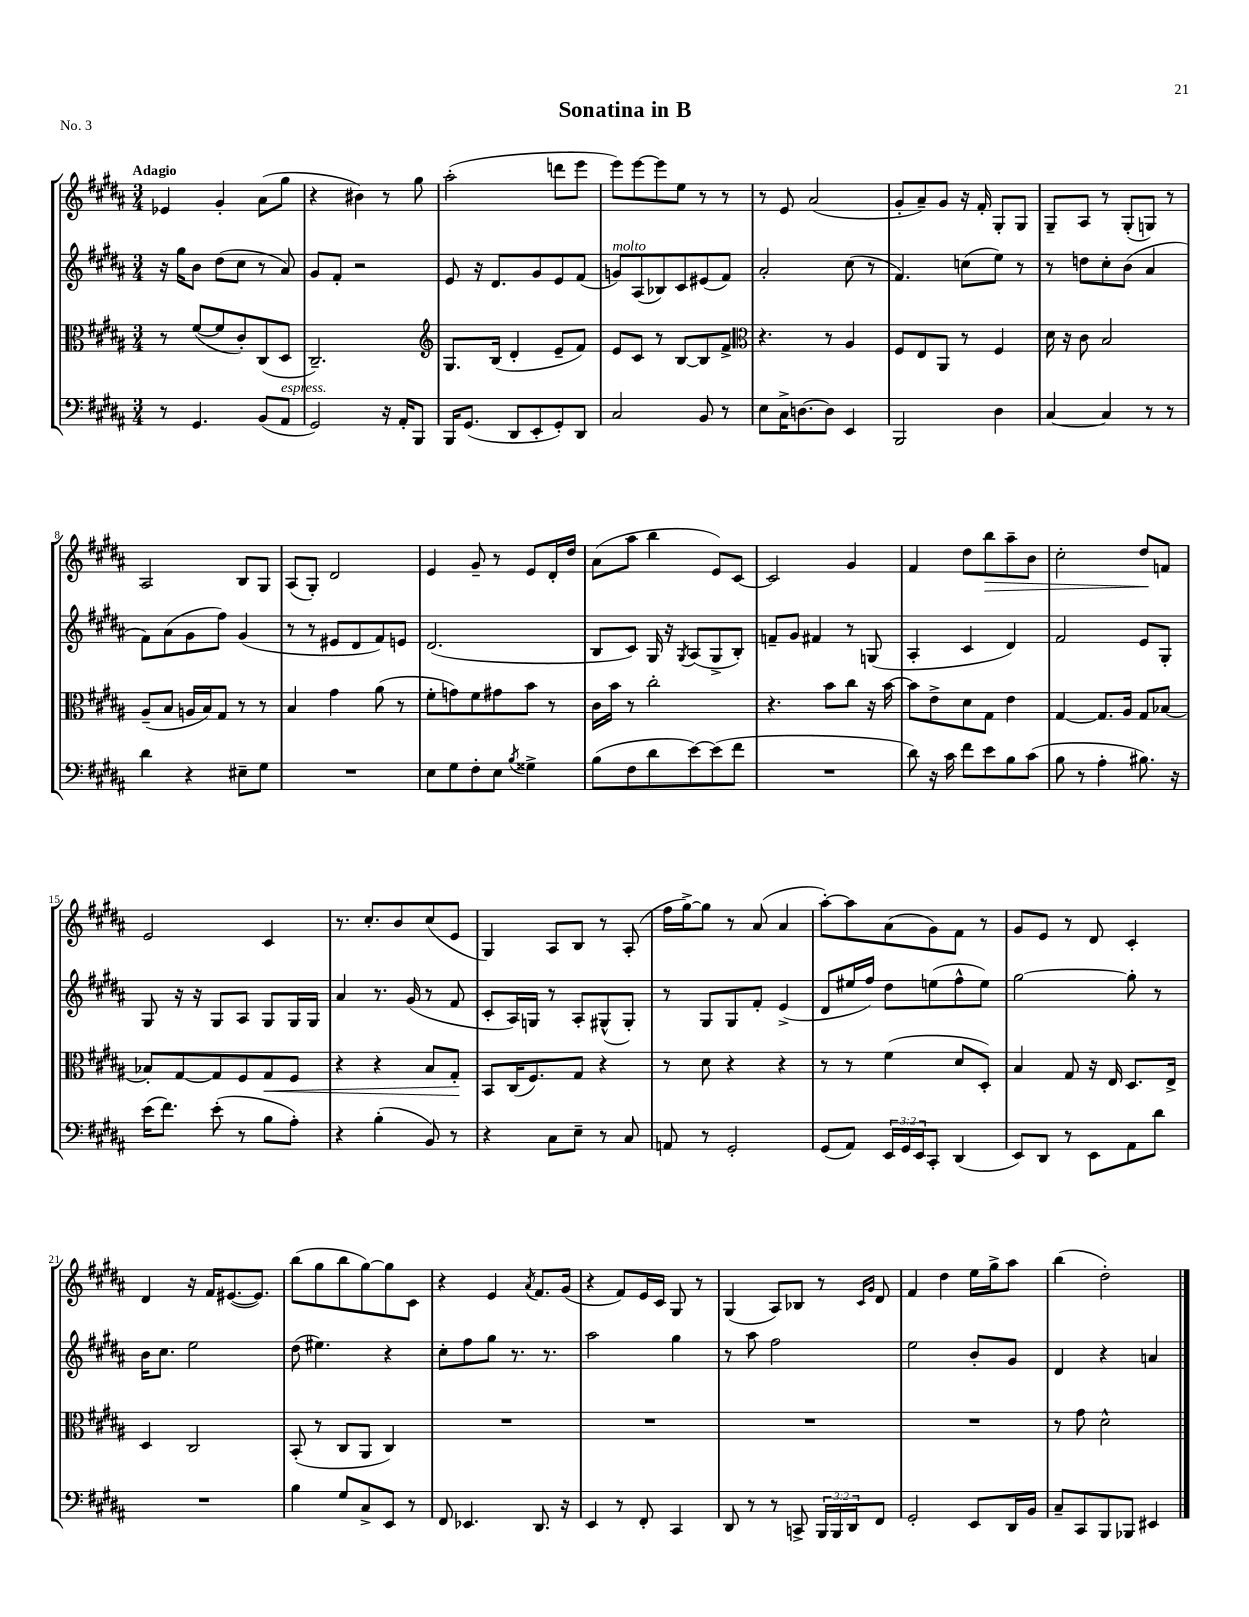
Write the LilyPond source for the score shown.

\header { title = "Sonatina in B" piece = "No. 3" }
<<
\new StaffGroup <<
\new Staff = "s0" {
    \clef treble \key b \major \numericTimeSignature \time 3/4 \tempo "Adagio"
    ees'4 gis'4-. ais'8( gis''8 |
    r4 bis'4) r8 gis''8 |
    ais''2-.( d'''8 e'''8 |
    e'''8) e'''8~ e'''8 e''8 r8 r8 |
    r8 e'8 ais'2( |
    gis'8-. ais'8--) gis'8 r16 fis'16-. gis8-. gis8 |
    gis8-- ais8 r8 gis8-.( g8) r8 |
    ais2 b8 gis8 |
    ais8( gis8-.) dis'2 |
    e'4 gis'8-- r8 e'8 dis'16-. dis''16 |
    ais'8( ais''8 b''4 e'8) cis'8~ |
    cis'2 gis'4 |
    fis'4 dis''8 b''8\> ais''8-- b'8 |
    cis''2-. dis''8\! f'8 |
    e'2 cis'4 |
    r8. cis''8.-. b'8 cis''8( e'8 |
    gis4) ais8 b8 r8 ais8-.( |
    fis''16 gis''16~->) gis''8 r8 ais'8( ais'4 |
    ais''8~-.) ais''8 ais'8( gis'8) fis'8 r8 |
    gis'8 e'8 r8 dis'8 cis'4-. |
    dis'4 r16 fis'16 eis'8.~( eis'8.) |
    b''8( gis''8 b''8 gis''8~) gis''8 cis'8 |
    r4 e'4 \acciaccatura { ais'8 } fis'8. gis'16( |
    r4 fis'8) e'16 cis'16 gis8 r8 |
    gis4( ais8) bes8 r8 \grace { cis'16 gis'16 } dis'8 |
    fis'4 dis''4 e''16 gis''16-> ais''8 |
    b''4( dis''2-.) \bar "|." |
}
\new Staff = "s1" {
    \clef treble \key b \major \numericTimeSignature \time 3/4
    r16 gis''16 b'8 dis''8( cis''8 r8 ais'8) |
    gis'8 fis'8-. r2 |
    e'8 r16 dis'8. gis'8 e'8 fis'8( |
    g'8^\markup { \italic "molto" }) ais8( bes8) cis'8 eis'8( fis'8) |
    ais'2-. cis''8( r8 |
    fis'4.) c''8( e''8) r8 |
    r8 d''8 cis''8-. b'8( ais'4 |
    fis'8) ais'8( gis'8 fis''8) gis'4( |
    r8 r8 eis'8 dis'8 fis'8) e'8 |
    dis'2.( |
    b8 cis'8) gis16 r16 \acciaccatura { gis8 } ais8( gis8-> b8-.) |
    f'8-- gis'8 fis'4 r8 g8( |
    ais4-. cis'4 dis'4) |
    fis'2 e'8 gis8-. |
    gis8 r16 r16 gis8 ais8 gis8 gis16 gis16 |
    ais'4 r8. gis'16( r8 fis'8 |
    cis'8-. ais16) g16 r8 ais8-. gis8-^( gis8-.) |
    r8 gis8 gis8 fis'8-. e'4->( |
    dis'8 eis''16 fis''16) dis''8 e''8( fis''8-^ e''8) |
    gis''2~ gis''8-. r8 |
    b'16 cis''8. e''2 |
    dis''8( eis''4.) r4 |
    cis''8-. fis''8 gis''8 r8. r8. |
    ais''2 gis''4 |
    r8 ais''8 fis''2 |
    e''2 b'8-. gis'8 |
    dis'4 r4 a'4 \bar "|." |
}
\new Staff = "s2" {
    \clef alto \key b \major \numericTimeSignature \time 3/4
    r8 fis'8~( fis'8 cis'8-.) cis8( dis8 |
    cis2.--) |
    \clef treble gis8. b16( dis'4-. e'8-- fis'8) |
    e'8 cis'8 r8 b8~ b8 fis'8-> |
    \clef alto r4. r8 ais4 |
    fis8 e8 ais,8 r8 fis4 |
    dis'16 r16 cis'8 b2 |
    ais8--( b8 a16 b16) gis8 r8 r8 |
    b4 gis'4 ais'8( r8 |
    fis'8-. g'8) fis'8 gis'8 b'8 r8 |
    cis'16 b'16 r8 cis''2-. |
    r4. b'8 cis''8 r16 b'16~ |
    b'8 e'8-> dis'8 gis8 e'4 |
    gis4~ gis8. ais16 gis8 bes8~ |
    bes8-. gis8~ gis8 fis8 gis8\< fis8 |
    r4 r4 b8 gis8-.\! |
    b,8 cis16( fis8.) gis8 r4 |
    r8 dis'8 r4 r4 |
    r8 r8 fis'4( dis'8 dis8-.) |
    b4 gis8 r16 e16 dis8. e16-> |
    dis4 cis2 |
    b,8-.( r8 cis8 ais,8 cis4) |
    R2. |
    R2. |
    R2. |
    R2. |
    r8 gis'8 dis'2-^ \bar "|." |
}
\new Staff = "s3" {
    \clef bass \key b \major \numericTimeSignature \time 3/4 \override Staff.TupletNumber.text = #tuplet-number::calc-fraction-text
    r8 gis,4. b,8( ais,8^\markup { \italic "espress." } |
    gis,2) r16 ais,16-. b,,8 |
    b,,16 gis,8.( dis,8 e,8-. gis,8-.) dis,8 |
    cis2 b,8 r8 |
    e8 cis16-> d8.~ d8 e,4 |
    b,,2 dis4 |
    cis4~ cis4 r8 r8 |
    dis'4 r4 eis8-- gis8 |
    R2. |
    e8 gis8 fis8-. e8 \acciaccatura { b8 } gisis4-> |
    b8( fis8 dis'8 e'8~) e'8( fis'8 |
    R2. |
    dis'8) r16 cis'16 fis'8 e'8 b8 cis'8( |
    b8 r8 ais4-. bis8.) r16 |
    e'16( fis'8.) e'8-.( r8 b8 ais8-.) |
    r4 b4-.( b,8) r8 |
    r4 cis8 e8-- r8 cis8 |
    a,8 r8 gis,2-. |
    gis,8( ais,8) \tuplet 3/2 { e,16 gis,16 e,16 } cis,8-. dis,4( |
    e,8) dis,8 r8 e,8 ais,8 dis'8 |
    R2. |
    b4 gis8 cis8-> e,8 r8 |
    fis,8 ees,4. dis,8. r16 |
    e,4 r8 fis,8-. cis,4 |
    dis,8 r8 r8 c,8-> \tuplet 3/2 { b,,16 b,,16 dis,16 } fis,8 |
    gis,2-. e,8 dis,16 b,16 |
    cis8-- cis,8 b,,8 bes,,8 eis,4 \bar "|." |
}
>>
>>
